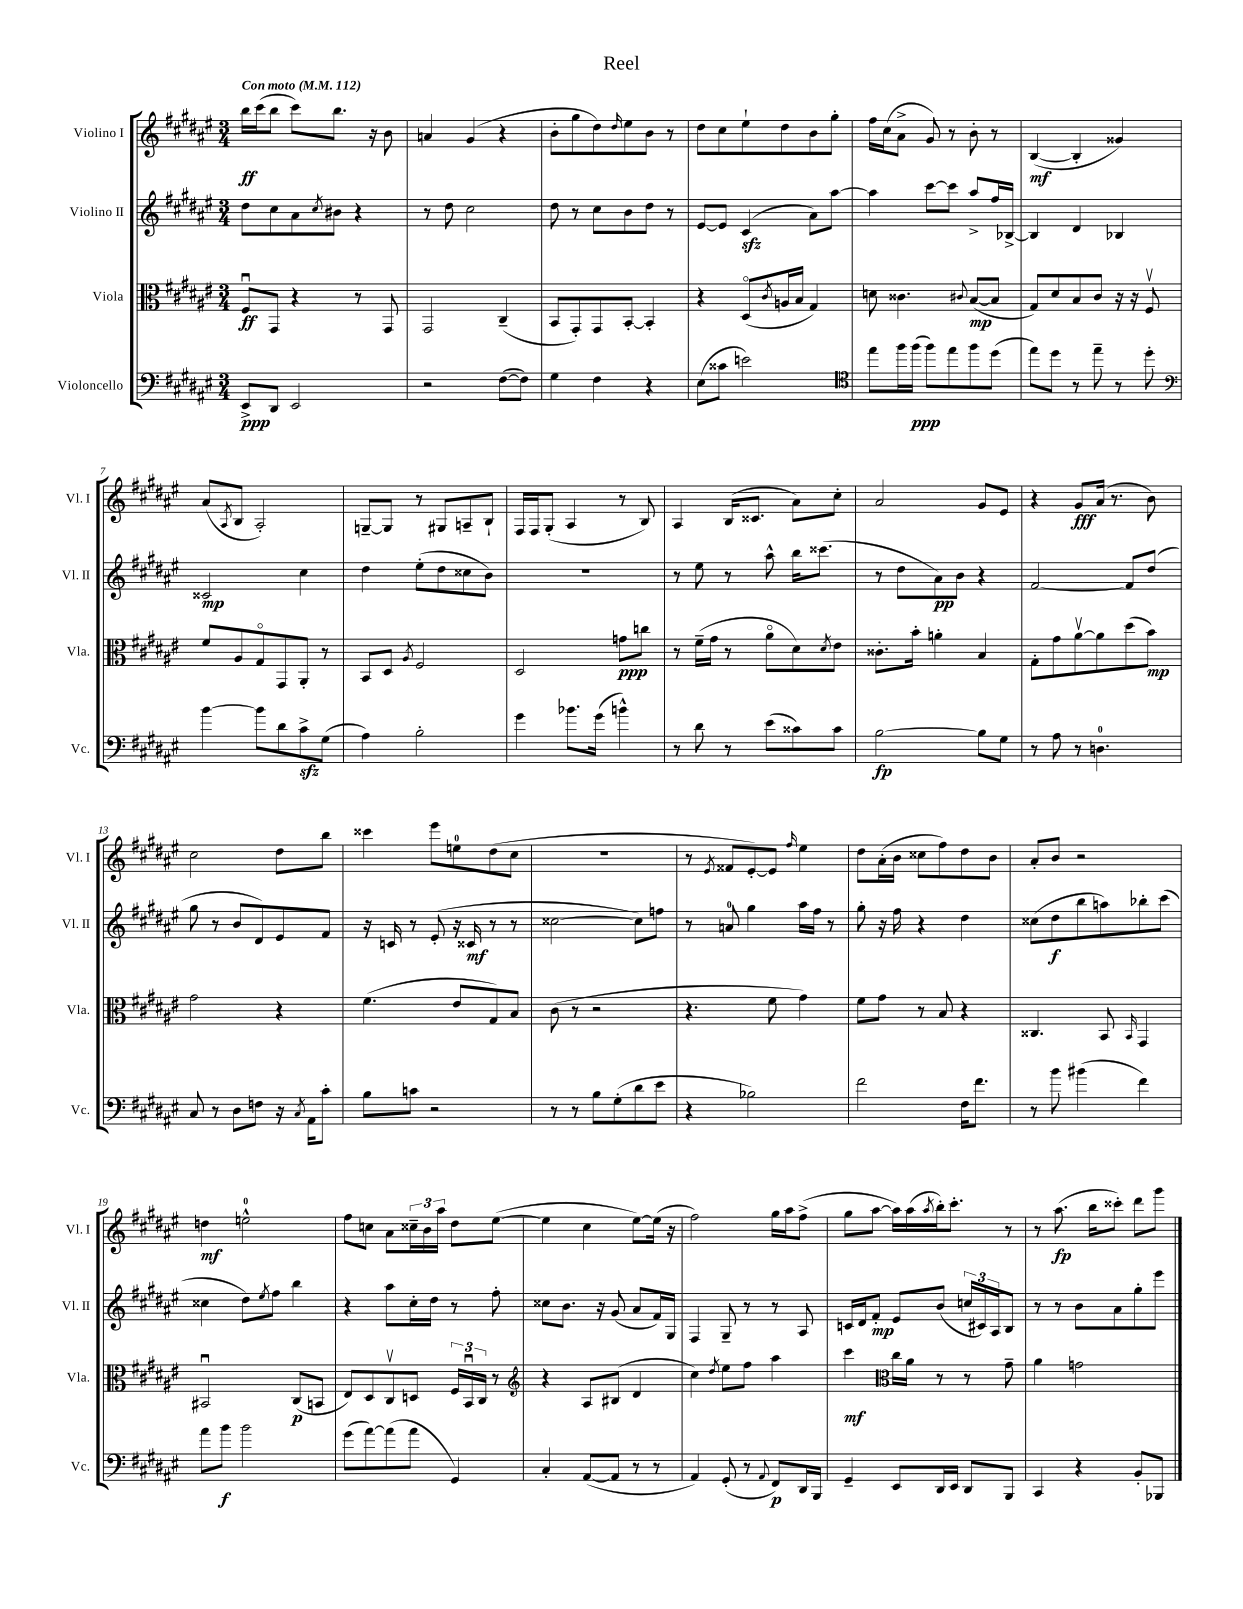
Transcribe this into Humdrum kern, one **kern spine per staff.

**kern	**dynam	**kern	**dynam	**kern	**dynam	**kern	**dynam
*part4	*part4	*part3	*part3	*part2	*part2	*part1	*part1
*staff4	*staff4	*staff3	*staff3	*staff2	*staff2	*staff1	*staff1
*I"Violoncello	*	*I"Viola	*	*I"Violino II	*	*I"Violino I	*
*I'Vc.	*	*I'Vla.	*	*I'Vl. II	*	*I'Vl. I	*
*clefF4	*	*clefC3	*	*clefG2	*	*clefG2	*
*k[f#c#g#d#a#e#]	*	*k[f#c#g#d#a#e#]	*	*k[f#c#g#d#a#e#]	*	*k[f#c#g#d#a#e#]	*
*M3/4	*	*M3/4	*	*M3/4	*	*M3/4	*
*MM112	*	*MM112	*	*MM112	*	*MM112	*
=1	=1	=1	=1	=1	=1	=1	=1
!	!	!	!	!	!	!LO:TX:a:B:t=Con moto	!
8EE#^/L	ppp	8F#u/L	ff	8dd#\L	.	16bb\LL	ff
.	.	.	.	.	.	(16ccc#\J	.
8DD#/J	.	8GG#/J	.	8cc#\	.	8bb\J	.
2EE#/	.	4r	.	8a#\	.	8ccc#\L)	.
.	.	.	.	8qcc#/	.	.	.
.	.	.	.	8b#X\J	.	8.bb\J	.
.	.	8r	.	4r	.	.	.
.	.	.	.	.	.	16r	.
.	.	8GG#/	.	.	.	8b\	.
=2	=2	=2	=2	=2	=2	=2	=2
2r	.	2GG#/	.	8r	.	4an/	.
.	.	.	.	8dd#\	.	.	.
.	.	.	.	2cc#\	.	(4g#/	.
([8F#\L	.	(4C#~/	.	.	.	4r	.
8F#\J])	.	.	.	.	.	.	.
=3	=3	=3	=3	=3	=3	=3	=3
4G#\	.	8BB/L	.	8dd#\	.	8b'\L	.
.	.	8GG#'/)	.	8r	.	8gg#\	.
4F#\	.	8GG#/	.	8cc#\L	.	8dd#\)	.
.	.	.	.	.	.	16qqdd#/	.
.	.	[8BB'/J	.	8b\	.	8ee#\	.
4r	.	4BB'/]	.	8dd#\J	.	8b\J	.
.	.	.	.	8r	.	8r	.
=4	=4	=4	=4	=4	=4	=4	=4
(8E#\L	.	4r	.	[8e#/L	.	8dd#\L	.
8c##X\J	.	.	.	8e#/J]	.	8cc#\	.
2en\)	.	(8D#/L	.	(4c#zz/	.	8ee#`\	.
.	.	8qc#/	.	.	.	.	.
.	.	16An/L	.	.	.	8dd#\	.
.	.	16B/JJ	.	.	.	.	.
.	.	4G#/)	.	8a#\L)	.	8b\	.
.	.	.	.	[8aa#\J	.	8gg#'\J	.
=5	=5	=5	=5	=5	=5	=5	=5
*clefC4	*	*	*	*	*	*	*
8ee#\L	.	8dn\	.	4aa#\]	.	16ff#\LL	.
.	.	.	.	.	.	(16cc#\J	.
16ff#\L	.	4.c##X\	.	.	.	8a#^\J	.
(16ff#\JJ	ppp	.	.	.	.	.	.
8ff#\L)	.	.	.	[8ccc#\L	.	8g#/)	.
8ee#\	.	.	.	8ccc#\J]	.	8r	.
.	.	8qqc#X/	.	.	.	.	.
8ff#\	.	([8B/L	mp	8aa#^/L	.	8b'\	.
(8dd#\J	.	8B/J]	.	16ff#/L	.	8r	.
.	.	.	.	[16B-X^/JJ	.	.	.
=6	=6	=6	=6	=6	=6	=6	=6
8ee#\L)	.	8G#/L)	.	4B-/]	.	([4B/	mf
8dd#\J	.	8d#/	.	.	.	.	.
8r	.	8B/	.	4d#/	.	4B'/]	.
8ee#~\	.	8c#/J	.	.	.	.	.
8r	.	16r	.	4B-X/	.	4g##X/)	.
.	.	16r	.	.	.	.	.
8dd#'\	.	8F#v/	.	.	.	.	.
!!LO:LB:g=z
=7	=7	=7	=7	=7	=7	=7	=7
*clefF4	*	*	*	*	*	*	*
[4b\	.	8f#/L	.	2c##X/	mp	(8a#/L	.
.	.	.	.	.	.	8qA#/	.
.	.	8A#/	.	.	.	8B/J	.
8b\L]	.	8G#/	.	.	.	2A#'/)	.
8d#\	.	8GG#/	.	.	.	.	.
8c#zz^\	.	8AA#'/J	.	4cc#\	.	.	.
(8G#\J	.	8r	.	.	.	.	.
=8	=8	=8	=8	=8	=8	=8	=8
4A#\)	.	8BB/L	.	4dd#\	.	[8Gn~/L	.
.	.	8D#/J	.	.	.	8G/J]	.
.	.	8qA#/	.	.	.	.	.
2B'\	.	2F#/	.	(8ee#'\L	.	8r	.
.	.	.	.	8dd#\	.	8G#X/L	.
.	.	.	.	8cc##X\	.	8An~/	.
.	.	.	.	8b\J)	.	8B`/J	.
=9	=9	=9	=9	=9	=9	=9	=9
4g#\	.	2D#/	.	2.r	.	16F#/LL	.
.	.	.	.	.	.	16F#/J	.
.	.	.	.	.	.	(8G#'/J	.
8.b-X\L	.	.	.	.	.	4A#/	.
(16g#\Jk	.	.	.	.	.	.	.
4bn^^\)	.	8gn\L	ppp	.	.	8r	.
.	.	8ccn\J	.	.	.	8B/)	.
=10	=10	=10	=10	=10	=10	=10	=10
8r	.	8r	.	8r	.	4A#/	.
8d#\	.	(16f#~\LL	.	8ee#\	.	.	.
.	.	16g#\JJ	.	.	.	.	.
8r	.	8r	.	8r	.	(16B/KL	.
.	.	.	.	.	.	8.c##X/J	.
(8e#\L	.	8a#\L	.	8aa#^^\	.	.	.
8c##X\)	.	8d#\)	.	16bb\KL	.	8a#\L)	.
.	.	.	.	(8.ccc##X\J	.	.	.
.	.	8qd#/	.	.	.	.	.
8c##\J	.	8e#\J	.	.	.	8cc#'\J	.
=11	=11	=11	=11	=11	=11	=11	=11
[2B\	fp	8.c##X'\L	.	8r	.	2a#/	.
.	.	.	.	8dd#\L	.	.	.
.	.	16b'\Jk	.	.	.	.	.
.	.	4an'\	.	8a#\)	pp	.	.
.	.	.	.	8b\J	.	.	.
8B\L]	.	4B/	.	4r	.	8g#/L	.
8G#\J	.	.	.	.	.	8e#/J	.
=12	=12	=12	=12	=12	=12	=12	=12
8r	.	8G#'\L	.	[2f#/	.	4r	.
8A#\	.	8g#\	.	.	.	.	.
8r	.	[8a#v\	.	.	.	8g#/L	fff
4.Dn\	.	8a#\]	.	.	.	(16a#/Jk	.
.	.	.	.	.	.	8.r	.
.	.	(8dd#\	.	8f#/L]	.	.	.
.	.	8b\J)	mp	(8dd#/J	.	8b\)	.
!!LO:LB:g=z
=13	=13	=13	=13	=13	=13	=13	=13
8C#/	.	2g#\	.	8gg#\	.	2cc#\	.
8r	.	.	.	8r	.	.	.
8D#\L	.	.	.	8b/L	.	.	.
8Fn\J	.	.	.	8d#/)	.	.	.
16r	.	4r	.	8e#/	.	8dd#\L	.
8qC#/	.	.	.	.	.	.	.
16AA#\KL	.	.	.	.	.	.	.
8c#'\J	.	.	.	8f#/J	.	8bb\J	.
=14	=14	=14	=14	=14	=14	=14	=14
8B\L	.	(4.f#\	.	16r	.	4ccc##X\	.
.	.	.	.	16cn/	.	.	.
8cn\J	.	.	.	8r	.	.	.
2r	.	.	.	(8e#'/	.	8eee#\L	.
.	.	8e#/L	.	16r	.	8een\	.
.	.	.	.	16c##X/	mf	.	.
.	.	8G#/)	.	8r	.	(8dd#\	.
.	.	8B/J	.	8r	.	8cc#\J	.
=15	=15	=15	=15	=15	=15	=15	=15
8r	.	(8c#\	.	[2cc##X\	.	2.r	.
8r	.	8r	.	.	.	.	.
8B\L	.	2r	.	.	.	.	.
(8G#'\	.	.	.	.	.	.	.
8d#\	.	.	.	8cc##\L])	.	.	.
8e#\J	.	.	.	8ffn\J	.	.	.
=16	=16	=16	=16	=16	=16	=16	=16
4r	.	4.r	.	8r	.	8r	.
.	.	.	.	.	.	8qe#/	.
.	.	.	.	8an/	.	8f##X/L	.
2B-X\)	.	.	.	4gg#\	.	[8e#'/)	.
.	.	8f#\	.	.	.	8e#/J]	.
.	.	.	.	.	.	16qqff#/	.
.	.	4g#\)	.	16aa#\LL	.	4ee#\	.
.	.	.	.	16ff#\JJ	.	.	.
.	.	.	.	8r	.	.	.
=17	=17	=17	=17	=17	=17	=17	=17
2f#\	.	8f#\L	.	8gg#'\	.	8dd#\L	.
.	.	8g#\J	.	16r	.	(16a#'\L	.
.	.	.	.	16ff#\	.	16b\JJ	.
.	.	8r	.	4r	.	8cc##X\L	.
.	.	8B/	.	.	.	8ff#\)	.
16F#\KL	.	4r	.	4dd#\	.	8dd#\	.
8.f#\J	.	.	.	.	.	.	.
.	.	.	.	.	.	8b\J	.
=18	=18	=18	=18	=18	=18	=18	=18
8r	.	4.C##X/	.	(8cc##X\L	.	8a#'/L	.
8b\	.	.	.	8dd#\	f	8b/J	.
(4b#X\	.	.	.	8bb\	.	2r	.
.	.	8BB/	.	8aan\)	.	.	.
.	.	16qqBB/	.	.	.	.	.
4f#\)	.	4GG#/	.	8bb-X'\	.	.	.
.	.	.	.	(8ccc#\J	.	.	.
!!LO:LB:g=z
=19	=19	=19	=19	=19	=19	=19	=19
8a#\L	.	2BB#Xu/	.	4cc##X\	.	4ddn\	mf
8b\J	f	.	.	.	.	.	.
2b\	.	.	.	8dd#\L)	.	2een^^\	.
.	.	.	.	8qee#/	.	.	.
.	.	.	.	8ff#\J	.	.	.
.	.	(8C#/L	p	4bb\	.	.	.
.	.	8BBn/J	.	.	.	.	.
=20	=20	=20	=20	=20	=20	=20	=20
(8g#\L	.	8E#/L)	.	4r	.	8ff#\L	.
[8a#\)	.	8D#/	.	.	.	8ccn\J	.
(8a#\]	.	8C#v/	.	8aa#\L	.	8a#\L	.
8a#\J	.	8Dn/J	.	16cc#'\L	.	24cc##X~\L	.
.	.	.	.	.	.	24b\	.
.	.	.	.	16dd#\JJ	.	.	.
.	.	.	.	.	.	24aa#\JJ	.
4GG#/)	.	24F#/LL	.	8r	.	8dd#\L	.
.	.	24BBu/	.	.	.	.	.
.	.	24C#/JJ	.	.	.	.	.
.	.	8r	.	8ff#'\	.	([8ee#\J	.
=21	=21	=21	=21	=21	=21	=21	=21
*	*	*clefG2	*	*	*	*	*
4C#'/	.	4r	.	8cc##X\L	.	4ee#\]	.
.	.	.	.	8.b\J	.	.	.
([8AA#/L	.	8A#/L	.	.	.	4cc#\	.
.	.	.	.	16r	.	.	.
8AA#/J]	.	(8B#X/J	.	(8g#/	.	.	.
8r	.	4d#/	.	8a#/L	.	[8ee#\L)	.
8r	.	.	.	16f#/L)	.	(16ee#\Jk]	.
.	.	.	.	16G#/JJ	.	16r	.
=22	=22	=22	=22	=22	=22	=22	=22
4AA#/)	.	4cc#\)	.	4F#/	.	2ff#\)	.
.	.	8qdd#/	.	.	.	.	.
(8GG#'/	.	8ee#\L	.	8G#~/	.	.	.
8r	.	8ff#\J	.	8r	.	.	.
8qqAA#/	.	.	.	.	.	.	.
8FF#/L)	p	4aa#\	.	8r	.	16gg#\LL	.
.	.	.	.	.	.	16aa#\J	.
16DD#/L	.	.	.	8A#/	.	(8ff#^\J	.
16BBB/JJ	.	.	.	.	.	.	.
=23	=23	=23	=23	=23	=23	=23	=23
4GG#~/	.	4ccc#\	mf	16cn/LL	.	8gg#\L	.
.	.	.	.	16d#/J	.	.	.
.	.	.	.	8f#'/J	mp	[8aa#\J	.
*	*	*clefC3	*	*	*	*	*
8EE#/L	.	16cc#\LL	.	8e#/L	.	16aa#\LL])	.
.	.	16a#\JJ	.	.	.	(16aa#\	.
.	.	.	.	.	.	8qaa#/	.
16DD#/L	.	8r	.	(8b/J	.	16bb'\J)	.
16EE#/JJ	.	.	.	.	.	8.ccc#'\J	.
8DD#/L	.	8r	.	24ccn/LL	.	.	.
.	.	.	.	24c#X/)	.	.	.
.	.	.	.	24A#/J	.	.	.
8BBB/J	.	8g#~\	.	8B/J	.	8r	.
=24	=24	=24	=24	=24	=24	=24	=24
4CC#/	.	4a#\	.	8r	.	8r	.
.	.	.	.	8r	.	(8.aa#\	fp
4r	.	2gn\	.	8b\L	.	.	.
.	.	.	.	.	.	16bb\KL	.
.	.	.	.	8a#\	.	8ccc##X'\J)	.
8BB'/L	.	.	.	8gg#'\	.	8ddd#\L	.
8BBB-X/J	.	.	.	8eee#\J	.	8ggg#\J	.
==	==	==	==	==	==	==	==
*-	*-	*-	*-	*-	*-	*-	*-
